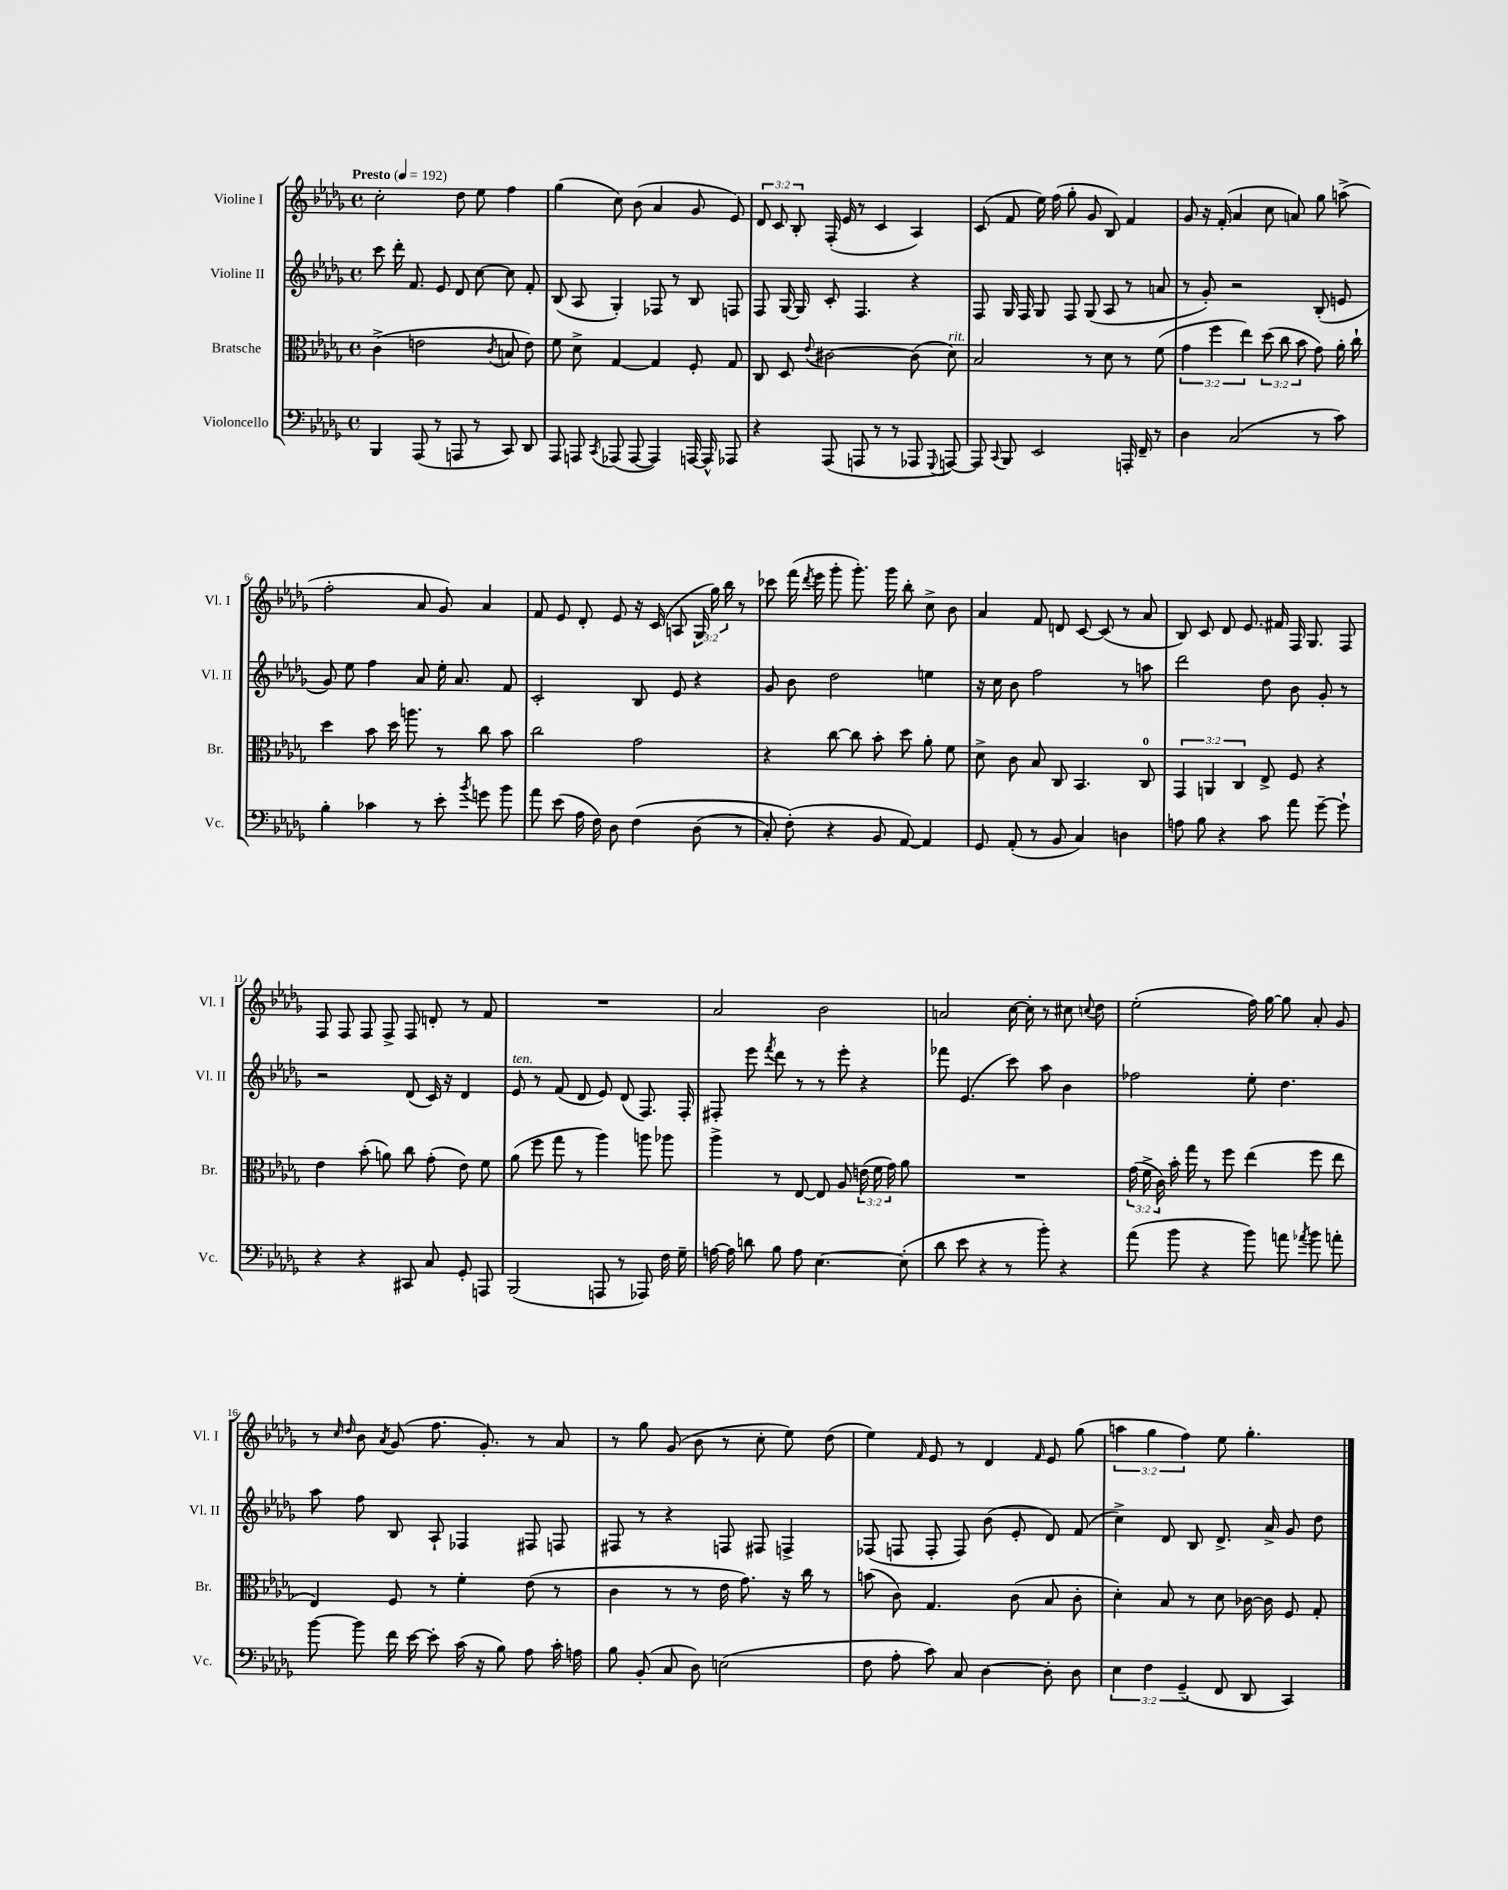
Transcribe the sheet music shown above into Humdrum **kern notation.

**kern	**kern	**kern	**kern
*staff4	*staff3	*staff2	*staff1
*clefF4	*clefC3	*clefG2	*clefG2
*k[b-e-a-d-g-]	*k[b-e-a-d-g-]	*k[b-e-a-d-g-]	*k[b-e-a-d-g-]
*M4/4	*M4/4	*M4/4	*M4/4
*met(c)	*met(c)	*met(c)	*met(c)
*MM192	*MM192	*MM192	*MM192
4BBB-	(4c^	8ccc	2cc'
.	.	16ddd-'	.
.	.	8.f	.
(8AAA-	2e	.	.
8r	.	8e-	.
8AAA	.	8d-	8dd-
8r	.	[8cc	8ee-
.	8qc	.	.
8CC)	8B	8cc]	4ff
8DD-	8e)	8f'	.
=	=	=	=
8AAA-	8f	(8B-	(4gg-
8AAA	8d-^	8A-	.
8qCC	.	.	.
(8AAA-	[4G-	4G-')	8cc)
[8AAA-	.	.	(8b-
4AAA-])	4G-]	8F-	4a-
.	.	8r	.
[16AAA	8F'	8B-	8g-
16AAA^^]	.	.	.
8AAA-	8G-	8F	8e-)
=	=	=	=
4r	8C	8F	12d-
.	.	.	12c
.	8D-	[16G-	.
.	.	.	12B-'
.	.	16G-]	.
.	8qqe-	.	.
(8AAA-	[2c#	8c'	(16F'
.	.	.	16e-
8AAA	.	4.F	8r
8r	.	.	4c
8r	.	.	.
8AAA-	(8c#]	4r	4A-)
8qqGGG-	.	.	.
[8AAA)	8d-)	.	.
=	=	=	=
8AAA]	2B-	8F	(8c
8qqCC	.	.	.
8BBB-	.	16G-	8f
.	.	16F	.
2EE-	.	8G-	16ee-)
.	.	.	(16ff
.	.	8F	8gg-'
.	8r	(8G-	8g-
.	8d-	8A-	8B-)
16AAA'	8r	8r	4f
16FF~	.	.	.
8r	(8f	8a	.
=	=	=	=
4D-	6g-	8r	8g-
.	.	8g-')	16r
.	6ff	.	.
.	.	.	(16f'
(2C	.	2r	4a-
.	6ee-)	.	.
.	(12dd-	.	8cc
.	12cc	.	.
.	.	.	8a)
.	12b-	.	.
8r	8g-)	(8B-'	8gg-
8c)	16a-'	8e	(8aa^
.	16cc`	.	.
=	=	=	=
4B-'	4dd-	8g-)	2ff'
.	.	8ee-	.
4c-	8b-	4ff	.
.	16dd-	.	.
.	8.aa	.	.
8r	.	8a-	8a-
8e-'	8r	16ee-'	8g-)
.	.	8.a-	.
8qb-	.	.	.
8g	8cc	.	4a-
8b-	8b-	8f	.
=	=	=	=
8a-	2cc	2c'	8f
(8e-	.	.	8e-
16A-	.	.	8d-'
16F)	.	.	.
8D-	.	.	8e-
&(4F	2g-	8B-	16r
.	.	.	(16c
.	.	8e-	8A
(8D-	.	4r	24G-
.	.	.	24gg-)
.	.	.	24bb-
8r	.	.	8r
=	=	=	=
8C')	4r	8g-	8ccc-
(8F'&)	.	8b-	(16fff
.	.	.	8qddd-
.	.	.	16eee-
4r	[8cc	2dd-	8ggg-'
.	8cc]	.	8.ggg-')
8BB-	8b-'	.	.
.	.	.	16ggg-
[8AA-)	8dd-	.	8bb-'
4AA-]	8a-'	4ee	8cc^
.	8f	.	8b-
=	=	=	=
8GG-	8d-^	16r	4a-
.	.	16cc	.
(8AA-'	8c	8b-	.
8r	8B-	2ff	8f
8BB-	8C	.	8d
4C)	4.BB-	.	[8c
.	.	.	(8c]
4D	.	8r	8r
.	8C	8aa	8a-
=	=	=	=
8A	6GG-	2ddd-	8B-)
8B-	.	.	8c
.	6AA	.	.
4r	.	.	8d-
.	6C	.	.
.	.	.	8.e-
8c	8E-^	8dd-	.
.	.	.	16f#
8a-	8F	8b-	16F
.	.	.	8.G-
[8g-~	4r	8g-'	.
8g-`]	.	8r	8F
=	=	=	=
4r	4e-	2r	8F
.	.	.	8F
4r	(8b-'	.	8F
.	8a)	.	8F^
8CC#	8cc	(8d-	8F
8C	(8g-'	16c)	8d'
.	.	16r	.
8GG-'	8e-)	4d-	8r
8AAA	8f	.	8f
=	=	=	=
(2BBB-	(8a-	8e-	1r
.	8ff	8r	.
.	8gg-	(8f	.
.	8r	8d-	.
8AAA	4aa-)	8e-)	.
8r	.	(8d-	.
8AAA-)	8aa	8.F)	.
16F	8aa-	.	.
16G-~	.	16F'	.
=	=	=	=
[16A	4aa-^	8F#'	2a-
16A]	.	.	.
8d	.	8eee-	.
.	.	8qfff	.
8B-	8r	8ddd-	.
8A	[8E-	8r	.
[4.E-	8E-]	8r	2b-
.	8A-	8eee-'	.
.	(24e	4r	.
.	24f	.	.
.	24g-)	.	.
(8E-']	8a-	.	.
=	=	=	=
8d-	1r	8fff-	2a
8e-	.	(4.e-	.
4r	.	.	.
8r	.	8ccc)	[16cc
.	.	.	16cc']
8b-')	.	8aa-	8r
4r	.	4b-	8cc#
.	.	.	8qqcc
.	.	.	8dd-
=	=	=	=
(8a-	(24g-	2ff-	(2ee-'
.	24f^	.	.
.	24c)	.	.
8b-	16b-'	.	.
.	16gg-	.	.
4r	8r	.	.
.	8ff	.	.
8b-)	(4ee-	8ee-'	16ff)
.	.	.	[16gg-
8a	.	4.dd-	8gg-]
8qa-	.	.	.
8b-	8ff	.	8a-'
8a'	8ee-	.	8g-
=	=	=	=
[8b-	4E-)	8aa-	8r
.	.	.	16qqcc
.	.	.	16qqdd-
8b-]	.	8ff	8b-
.	.	.	8qa-
16f	8F	8B-	(8g-
[16e-	.	.	.
8e-']	8r	8A-`	8.ff
(16c	4f'	4F-	.
16r	.	.	8.g-')
8B-)	.	.	.
8A-	(8e-	8F#	8r
16c'	8r	8F	8a-
16A	.	.	.
=	=	=	=
8B-	4c	8F#	8r
(8BB-'	.	8r	8gg-
8C	8r	4r	(8g-
8D-)	8r	.	8b-
(2E	16e-	8F	8r
.	8.g-)	.	.
.	.	8F#	8cc'
.	16r	4F^	8ee-)
.	16cc	.	.
.	8r	.	(8dd-
=	=	=	=
8F	(8b	(8F-	4ee-)
8A-'	8c)	8F	.
.	.	.	16qqf
8c)	4.G-	8F'	8e-
8C	.	8F)	8r
[4D-	.	(8b-	4d-
.	(8c	8e-'	.
.	.	.	16qqf
8D-']	8B-	8d-)	8e-
8D-	8c'	(8f	(8gg-
=	=	=	=
6E-	4d-')	4cc^)	6aa
6F	.	.	6gg-
.	8B-	8d-	.
(6GG-~	.	.	6ff)
.	8r	8B-	.
8FF	8d-	8.d-^	8ee-
8DD-	[16c-	.	4.gg-'
.	16c-]	16a-^	.
4CC)	8F	8g-	.
.	8G-'	8dd-	.
==	==	==	==
*-	*-	*-	*-
